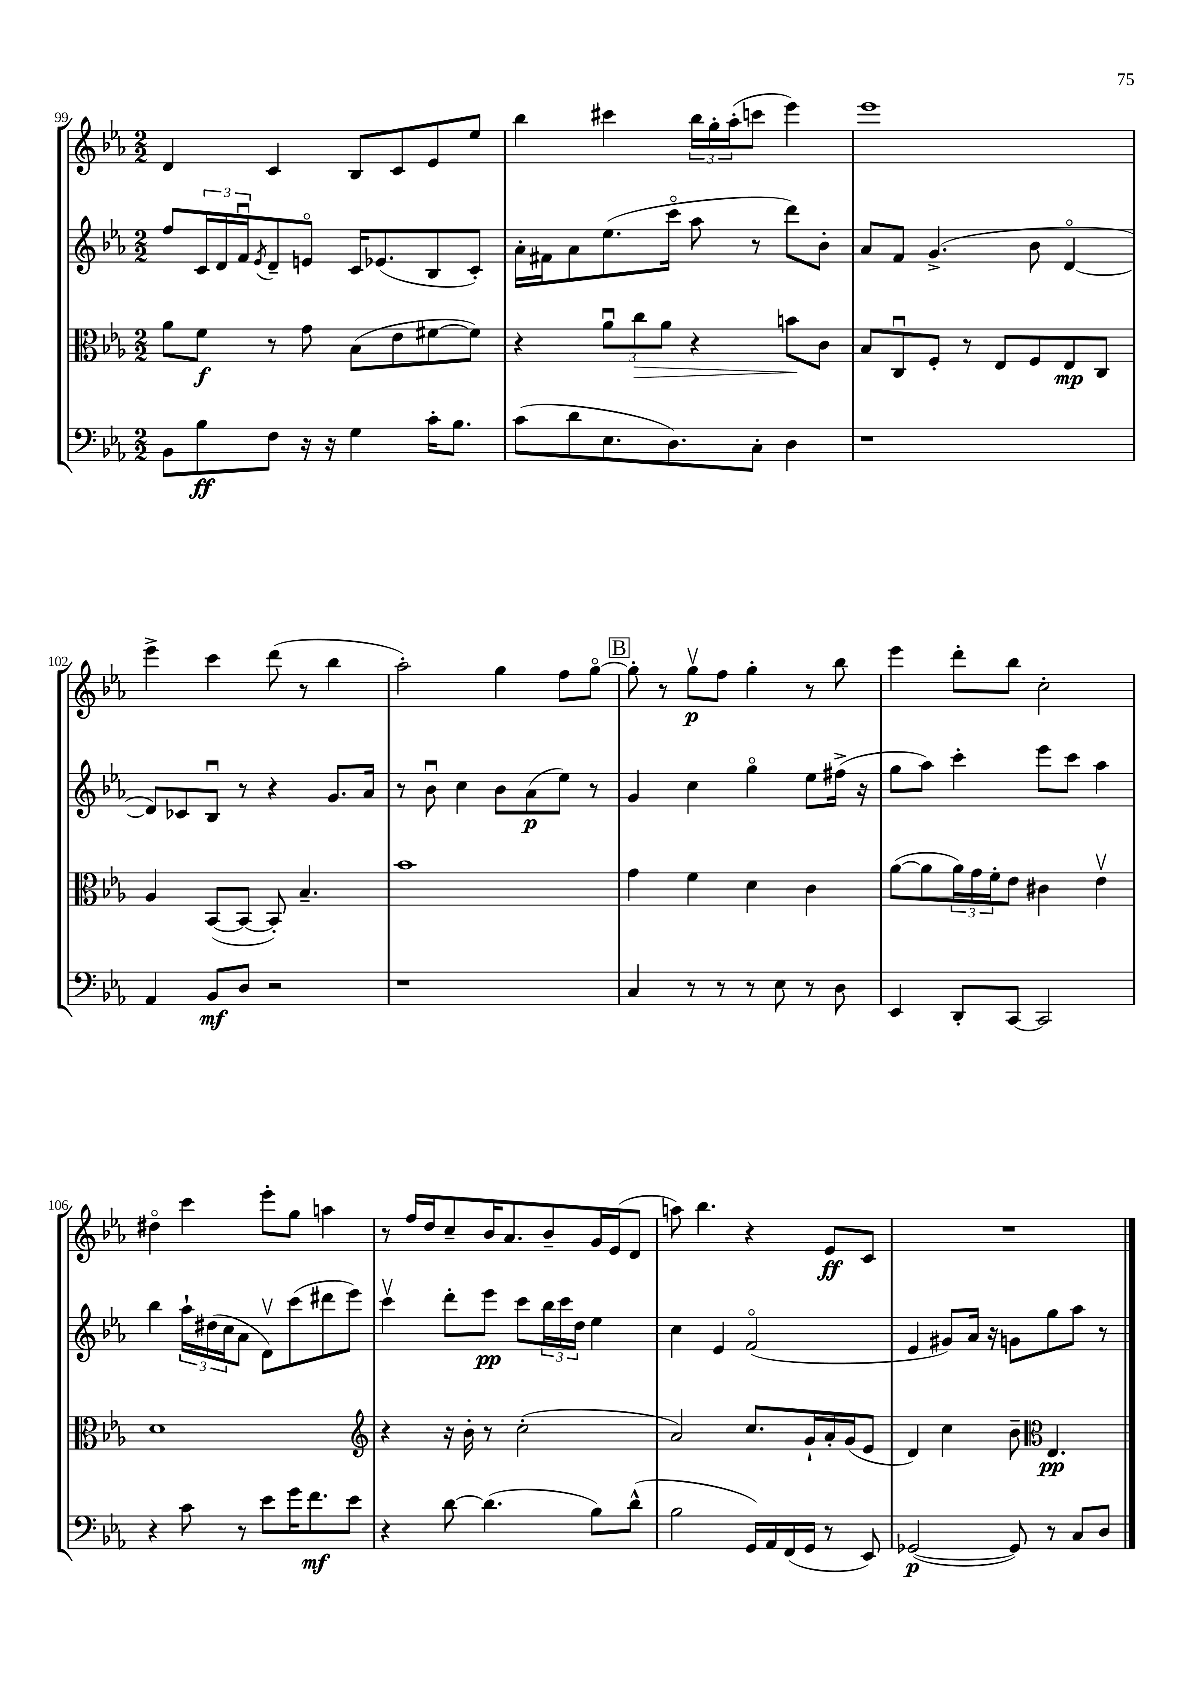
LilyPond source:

<<
\new StaffGroup <<
\new Staff = "s0" {
    \clef treble \key ees \major \numericTimeSignature \time 2/2
    d'4 c'4 bes8 c'8 ees'8 ees''8 |
    bes''4 cis'''4 \tuplet 3/2 { bes''16 g''16-. aes''16-.( } c'''8 ees'''4) |
    ees'''1 |
    ees'''4-> c'''4 d'''8( r8 bes''4 |
    aes''2-.) g''4 f''8 g''8~\flageolet |
    \mark \markup { \box "B" } g''8-. r8 g''8\upbow\p f''8 g''4-. r8 bes''8 |
    ees'''4 d'''8-. bes''8 c''2-. |
    dis''4\flageolet c'''4 ees'''8-. g''8 a''4 |
    r8 f''16 d''16 c''8-- bes'16 aes'8. bes'8-- g'16 ees'16( d'8 |
    a''8) bes''4. r4 ees'8\ff c'8 |
    R1 \bar "|." |
}
\new Staff = "s1" {
    \clef treble \key ees \major \numericTimeSignature \time 2/2
    f''8 \tuplet 3/2 { c'16 d'16 f'16\downbow } \acciaccatura { ees'8 } d'8-- e'8\flageolet c'16 ees'8.( bes8 c'8-.) |
    aes'16-. fis'16 aes'8 ees''8.( c'''16\flageolet aes''8 r8 d'''8) bes'8-. |
    aes'8 f'8 g'4.->( bes'8 d'4~\flageolet |
    d'8) ces'8 bes8\downbow r8 r4 g'8. aes'16 |
    r8 bes'8\downbow c''4 bes'8 aes'8\p( ees''8) r8 |
    \mark \markup { \box "B" } g'4 c''4 g''4\flageolet ees''8 fis''16->( r16 |
    g''8 aes''8) c'''4-. ees'''8 c'''8 aes''4 |
    bes''4 \tuplet 3/2 { aes''16-! dis''16( c''16 } aes'8 d'8\upbow) c'''8( dis'''8 ees'''8) |
    c'''4\upbow d'''8-. ees'''8\pp c'''8 \tuplet 3/2 { bes''16 c'''16 d''16 } ees''4 |
    c''4 ees'4 f'2\flageolet( |
    ees'4 gis'8) aes'16 r16 g'8 g''8 aes''8 r8 \bar "|." |
}
\new Staff = "s2" {
    \clef alto \key ees \major \numericTimeSignature \time 2/2
    aes'8 f'8\f r8 g'8 bes8( ees'8 fis'8~ fis'8) |
    r4 \tuplet 3/2 { aes'8\downbow c''8\> aes'8 } r4 b'8\! c'8 |
    bes8 c8\downbow f8-. r8 ees8 f8 ees8\mp c8 |
    aes4 bes,8~( bes,8~ bes,8-.) bes4.-- |
    bes'1 |
    \mark \markup { \box "B" } g'4 f'4 d'4 c'4 |
    aes'8~( aes'8 \tuplet 3/2 { aes'16) g'16 f'16-. } ees'8 cis'4 ees'4\upbow |
    d'1 |
    \clef treble r4 r16 bes'16-. r8 c''2-.( |
    aes'2) c''8. g'16-! aes'16-. g'16( ees'8 |
    d'4) c''4 bes'8-- \clef alto ees4.\pp \bar "|." |
}
\new Staff = "s3" {
    \clef bass \key ees \major \numericTimeSignature \time 2/2
    bes,8 bes8\ff f8 r16 r16 g4 c'16-. bes8. |
    c'8( d'8 ees8. d8.) c8-. d4 |
    r1 |
    aes,4 bes,8\mf d8 r2 |
    r1 |
    \mark \markup { \box "B" } c4 r8 r8 r8 ees8 r8 d8 |
    ees,4 d,8-. c,8~ c,2 |
    r4 c'8 r8 ees'8 g'16 f'8.\mf ees'8 |
    r4 d'8~ d'4.( bes8) d'8-^( |
    bes2 g,16) aes,16 f,16( g,16 r8 ees,8) |
    ges,2~\p( ges,8) r8 c8 d8 \bar "|." |
}
>>
>>
\layout { \context { \Score currentBarNumber = #99 } }
